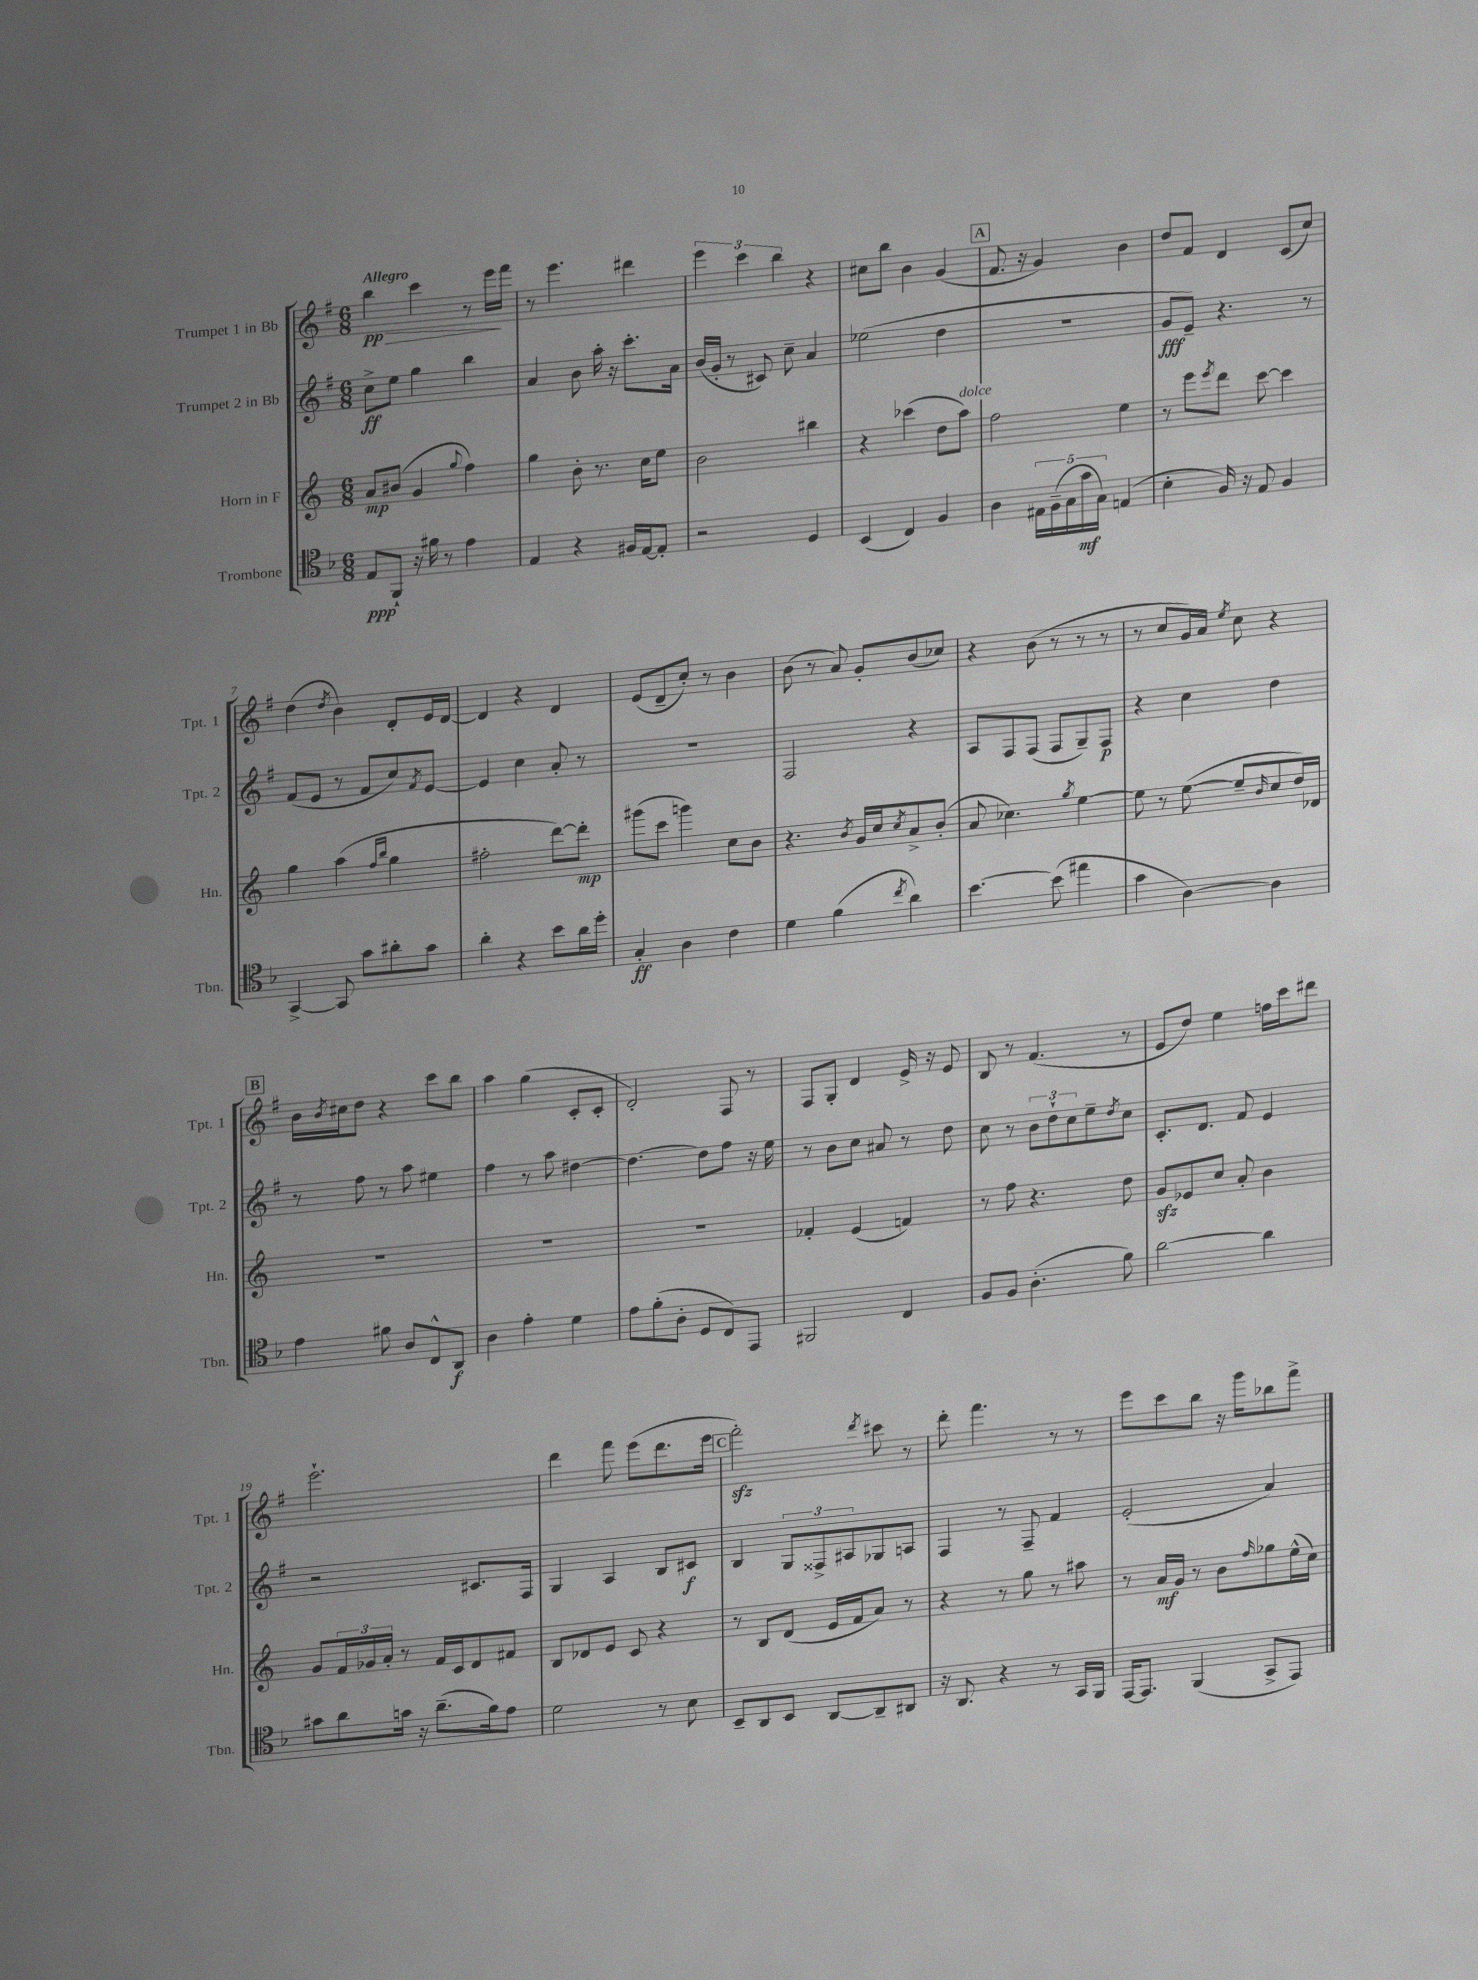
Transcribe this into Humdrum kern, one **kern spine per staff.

**kern	**dynam	**kern	**dynam	**kern	**dynam	**kern	**dynam
*part4	*part4	*part3	*part3	*part2	*part2	*part1	*part1
*staff4	*staff4	*staff3	*staff3	*staff2	*staff2	*staff1	*staff1
*I"Trombone	*	*I"Horn in F	*	*I"Trumpet 2 in Bb	*	*I"Trumpet 1 in Bb	*
*I'Tbn.	*	*I'Hn.	*	*I'Tpt. 2	*	*I'Tpt. 1	*
*clefC4	*	*clefG2	*	*clefG2	*	*clefG2	*
*k[b-]	*	*k[]	*	*k[f#]	*	*k[f#]	*
*M6/8	*	*M6/8	*	*M6/8	*	*M6/8	*
=1	=1	=1	=1	=1	=1	=1	=1
!	!	!	!	!	!	!LO:TX:a:B:t=Allegro	!
!	!	!	!	!	!	!	!LO:HP:b
8E/L	ppp	8a/L	mp	8cc^\L	ff	4bb\	> pp
8FF`/J	.	(8b#X/J	.	8ee\J	.	.	.
16r	.	4g/	.	4gg\	.	4ccc\	.
16f#X\	.	.	.	.	.	.	.
8r	.	.	.	.	.	.	.
.	.	8qqgg/	.	.	.	.	.
4e\	.	4ff\)	.	4bb\	.	8r	.
.	.	.	.	.	.	16eee\LL	.
.	.	.	.	.	.	16fff#\JJ	]
=2	=2	=2	=2	=2	=2	=2	=2
4E/	.	4gg\	.	4a/	.	8r	.
.	.	.	.	.	.	4.eee\	.
4r	.	8b'\	.	8b\	.	.	.
.	.	8.r	.	16aa'\	.	.	.
.	.	.	.	16r	.	.	.
16F#X/LL	.	.	.	8.ccc'\L	.	4ddd#X\	.
[16E/J	.	16cc\KL	.	.	.	.	.
8E'/J]	.	8ee\J	.	.	.	.	.
.	.	.	.	16a\Jk	.	.	.
=3	=3	=3	=3	=3	=3	=3	=3
2r	.	2b\	.	(16b/LL	.	6eee\	.
.	.	.	.	16g'/JJ	.	.	.
.	.	.	.	8r	.	.	.
.	.	.	.	.	.	6ccc\	.
.	.	.	.	8c#X/)	.	.	.
.	.	.	.	.	.	6bb\	.
.	.	.	.	8cc~\	.	.	.
4D/	.	4bb#X\	.	4a/	.	4r	.
=4	=4	=4	=4	=4	=4	=4	=4
(4BB-/	.	4r	.	(2ee-X\	.	8cc#X\L	.
.	.	.	.	.	.	8bb\J	.
4C/)	.	(4ccc-X\	.	.	.	4b\	.
4F/	.	8dd\L	.	4dd\	.	(4g/	.
!	!	!LO:TX:a:i:t=dolce	!	!	!	!	!
.	.	8aa\J)	.	.	.	.	.
!!LO:REH:place=s1:t=A
=5	=5	=5	=5	=5	=5	=5	=5
4A\	.	2ff\	.	2.r	.	8.f#/	.
.	.	.	.	.	.	16r	.
20E#X\LL	.	.	.	.	.	4g/)	.
(20F~\	.	.	.	.	.	.	.
20G\	.	.	.	.	.	.	.
20g\	mf	.	.	.	.	.	.
20G\JJ)	.	.	.	.	.	.	.
(4En/	.	4ee\	.	.	.	4b\	.
=6	=6	=6	=6	=6	=6	=6	=6
4B-'\	.	8r	.	8g/L	fff	8dd/L	.
.	.	8eee\L	.	8e~/J)	.	8f#/J	.
.	.	8qeee/	.	.	.	.	.
16F/)	.	8ddd\J	.	4.r	.	4d/	.
16r	.	.	.	.	.	.	.
8E/	.	[8ccc\	.	.	.	.	.
4F/	.	4ccc\]	.	.	.	(8c/L	.
.	.	.	.	8r	.	8cc/J)	.
!!LO:LB:g=z
=7	=7	=7	=7	=7	=7	=7	=7
[4GG^/	.	4gg\	.	(8f#/L	.	(4dd\	.
.	.	.	.	8e/J	.	.	.
.	.	.	.	.	.	8qdd/	.
8GG/]	.	(4aa\	.	8r	.	4b\)	.
8g\L	.	.	.	8f#/L	.	.	.
.	.	16qqff/LL	.	.	.	.	.
.	.	16qqbb/JJ	.	.	.	.	.
8a#X'\	.	4gg\	.	8cc/)	.	8d'/L	.
.	.	.	.	8qf#/	.	.	.
8g\J	.	.	.	[8e/J	.	16e/L	.
.	.	.	.	.	.	[16d/JJ	.
=8	=8	=8	=8	=8	=8	=8	=8
4a'\	.	2ff#X'\	.	4e/]	.	4d/]	.
4r	.	.	.	4cc\	.	4r	.
8b-\L	.	[8ddd\L)	.	8a'/	.	4d/	.
16a\L	.	8ddd'\J]	mp	8r	.	.	.
16dd'\JJ	.	.	.	.	.	.	.
=9	=9	=9	=9	=9	=9	=9	=9
4G'/	ff	(8ggg#X\L	.	2.r	.	(8e/L	.
.	.	8ccc\J	.	.	.	8d~/	.
4A\	.	4gggn\)	.	.	.	8cc'/J)	.
.	.	.	.	.	.	8r	.
4c\	.	8cc\L	.	.	.	4b\	.
.	.	8b\J	.	.	.	.	.
=10	=10	=10	=10	=10	=10	=10	=10
4d\	.	4.r	.	2F#/	.	(8b\	.
.	.	.	.	.	.	8r	.
(4f\	.	.	.	.	.	8a/)	.
.	.	8qb/	.	.	.	.	.
.	.	16g/LL	.	.	.	8g'/L	.
.	.	16cc/J	.	.	.	.	.
8qcc/	.	8qcc/	.	.	.	.	.
4a\)	.	8a^/	.	4r	.	(8b/	.
.	.	(8b'/J	.	.	.	8cc-X/J)	.
=11	=11	=11	=11	=11	=11	=11	=11
[4.b-\	.	8a/	.	8A/L	.	4r	.
.	.	4.cc-X\)	.	8F#/	.	.	.
.	.	.	.	(8F#/J	.	(8b\	.
(8b-\]	.	.	.	8F#/L	.	8r	.
.	.	8qgg/	.	.	.	.	.
4ee#X\	.	[4ee\	.	8G~/)	.	8r	.
.	.	.	.	8F#/J	p	8r	.
=12	=12	=12	=12	=12	=12	=12	=12
4g\	.	8ee\]	.	4r	.	8r	.
.	.	8r	.	.	.	8cc/L	.
[4A\)	.	([8ee\	.	4cc\	.	16g/L)	.
.	.	.	.	.	.	16a/JJ	.
.	.	.	.	.	.	8qee/	.
.	.	8ee~/L]	.	.	.	8cc\	.
.	.	16qqb/	.	.	.	.	.
4A\]	.	8cc/	.	4dd\	.	4r	.
.	.	16dd/L)	.	.	.	.	.
.	.	16d-X/JJ	.	.	.	.	.
!!LO:LB:g=z
!!LO:REH:place=s1:t=B
=13	=13	=13	=13	=13	=13	=13	=13
4e\	.	2.r	.	8r	.	16b\LL	.
.	.	.	.	.	.	8qb/	.
.	.	.	.	.	.	16cc#X\J	.
.	.	.	.	8ff#\	.	8dd\J	.
8f#X\	.	.	.	8r	.	4r	.
8A/L	.	.	.	8aa\	.	.	.
8C^^/	.	.	.	4ee#X\	.	8ccc\L	.
8AA/J	f	.	.	.	.	8bb\J	.
=14	=14	=14	=14	=14	=14	=14	=14
4A\	.	2.r	.	4ff#\	.	4aa\	.
4e'\	.	.	.	8r	.	(4gg\	.
.	.	.	.	8aa\	.	.	.
4d\	.	.	.	[4dd#X\	.	8c'/L	.
.	.	.	.	.	.	8c'/J	.
=15	=15	=15	=15	=15	=15	=15	=15
8e\L	.	2.r	.	4.dd#\_	.	2d'/)	.
(8f'\	.	.	.	.	.	.	.
8A'\J	.	.	.	.	.	.	.
8D/L	.	.	.	8dd#\L]	.	.	.
8C/)	.	.	.	8ff#\J	.	8F#/	.
8EE/J	.	.	.	16r	.	8r	.
.	.	.	.	16ee\	.	.	.
=16	=16	=16	=16	=16	=16	=16	=16
2FF#X/	.	4f-X'/	.	8r	.	8F#/L	.
.	.	.	.	8b\L	.	8G'/J	.
.	.	(4e/	.	8cc\J	.	4d/	.
.	.	.	.	8a#X/	.	.	.
4C/	.	4fn/)	.	8r	.	16e^/	.
.	.	.	.	.	.	16r	.
.	.	.	.	8dd\	.	8e/	.
=17	=17	=17	=17	=17	=17	=17	=17
8F/L	.	8r	.	8cc\	.	8B/	.
8F/J	.	8ff\	.	8r	.	8r	.
(4.A'\	.	4.r	.	12b\L	.	(4.f#/	.
.	.	.	.	12dd`\	.	.	.
.	.	.	.	12cc\	.	.	.
.	.	.	.	8ee~\	.	.	.
.	.	.	.	8qdd/	.	.	.
8f\)	.	8dd\	.	8cc\J	.	8r	.
=18	=18	=18	=18	=18	=18	=18	=18
[2a\	.	8gzz/L	.	8.c'/L	.	8e/L	.
.	.	8e-X/	.	.	.	8dd/J)	.
.	.	.	.	8.d/J	.	.	.
.	.	8cc/J	.	.	.	4ee\	.
.	.	8a'/	.	8f#/	.	.	.
4a\]	.	4b\	.	4e/	.	16ffn\LL	.
.	.	.	.	.	.	16ccc\J	.
.	.	.	.	.	.	8ddd#X\J	.
!!LO:LB:g=z
=19	=19	=19	=19	=19	=19	=19	=19
8g#X\L	.	8g/L	.	2r	.	2.eee`\	.
8a\	.	24f/L	.	.	.	.	.
.	.	24g-X/	.	.	.	.	.
.	.	24a'/JJ	.	.	.	.	.
16gn\Jk	.	8r	.	.	.	.	.
16r	.	.	.	.	.	.	.
(8.a~\L	.	16f/LL	.	.	.	.	.
.	.	16c/J	.	.	.	.	.
.	.	8d/	.	8.c#X/L	.	.	.
16f\k)	.	.	.	.	.	.	.
8e\J	.	8f#X/J	.	.	.	.	.
.	.	.	.	16F#/Jk	.	.	.
=20	=20	=20	=20	=20	=20	=20	=20
2d\	.	8B/L	.	4G/	.	4ddd\	.
.	.	8d-X/	.	.	.	.	.
.	.	8e/J	.	4A/	.	8fff#\	.
.	.	8c/	.	.	.	(8eee\L	.
8r	.	4r	.	8B/L	.	8.ddd\	.
8B-\	.	.	.	8c#X/J	f	.	.
.	.	.	.	.	.	16eee\Jk	.
!!LO:REH:place=s1:t=C
=21	=21	=21	=21	=21	=21	=21	=21
8BB-~/L	.	8r	.	4B/	.	2fff#zz'\)	.
8AA/	.	8B/L	.	.	.	.	.
8BB-/J	.	(8d/J	.	12G/L	.	.	.
.	.	.	.	12F##X^/	.	.	.
[8AA/L	.	16e/LL	.	.	.	.	.
.	.	.	.	12A#X/	.	.	.
.	.	16f/J	.	.	.	.	.
.	.	.	.	.	.	8qddd/	.
8AA~/]	.	8a/J)	.	8G-X/	.	8ccc#X\	.
8AA#X/J	.	8r	.	8An/J	.	8r	.
=22	=22	=22	=22	=22	=22	=22	=22
16r	.	4r	.	4F#/	.	8ddd'\	.
8.AA/	.	.	.	.	.	.	.
.	.	.	.	.	.	4.fff#\	.
4r	.	8r	.	8r	.	.	.
.	.	8gg\	.	8F#~/	.	.	.
8r	.	8r	.	4f#/	.	8r	.
16GG/LL	.	8aa#X\	.	.	.	8r	.
16FF/JJ	.	.	.	.	.	.	.
=23	=23	=23	=23	=23	=23	=23	=23
[16EE/KL	.	8r	.	(2e'/	.	8eee\L	.
8.EE/J]	.	.	.	.	.	.	.
.	.	16a/LL	mf	.	.	8ccc\	.
.	.	16g/JJ	.	.	.	.	.
(4FF/	.	8r	.	.	.	8bb\J	.
.	.	8b\L	.	.	.	16r	.
.	.	.	.	.	.	16ggg\KL	.
.	.	16qqff/	.	.	.	.	.
8GG^/L	.	8gg-X\	.	4a/)	.	8bb-X\	.
8EE/J)	.	(16ee^^\L	.	.	.	8fff#^\J	.
.	.	16cc\JJ)	.	.	.	.	.
==	==	==	==	==	==	==	==
*-	*-	*-	*-	*-	*-	*-	*-
